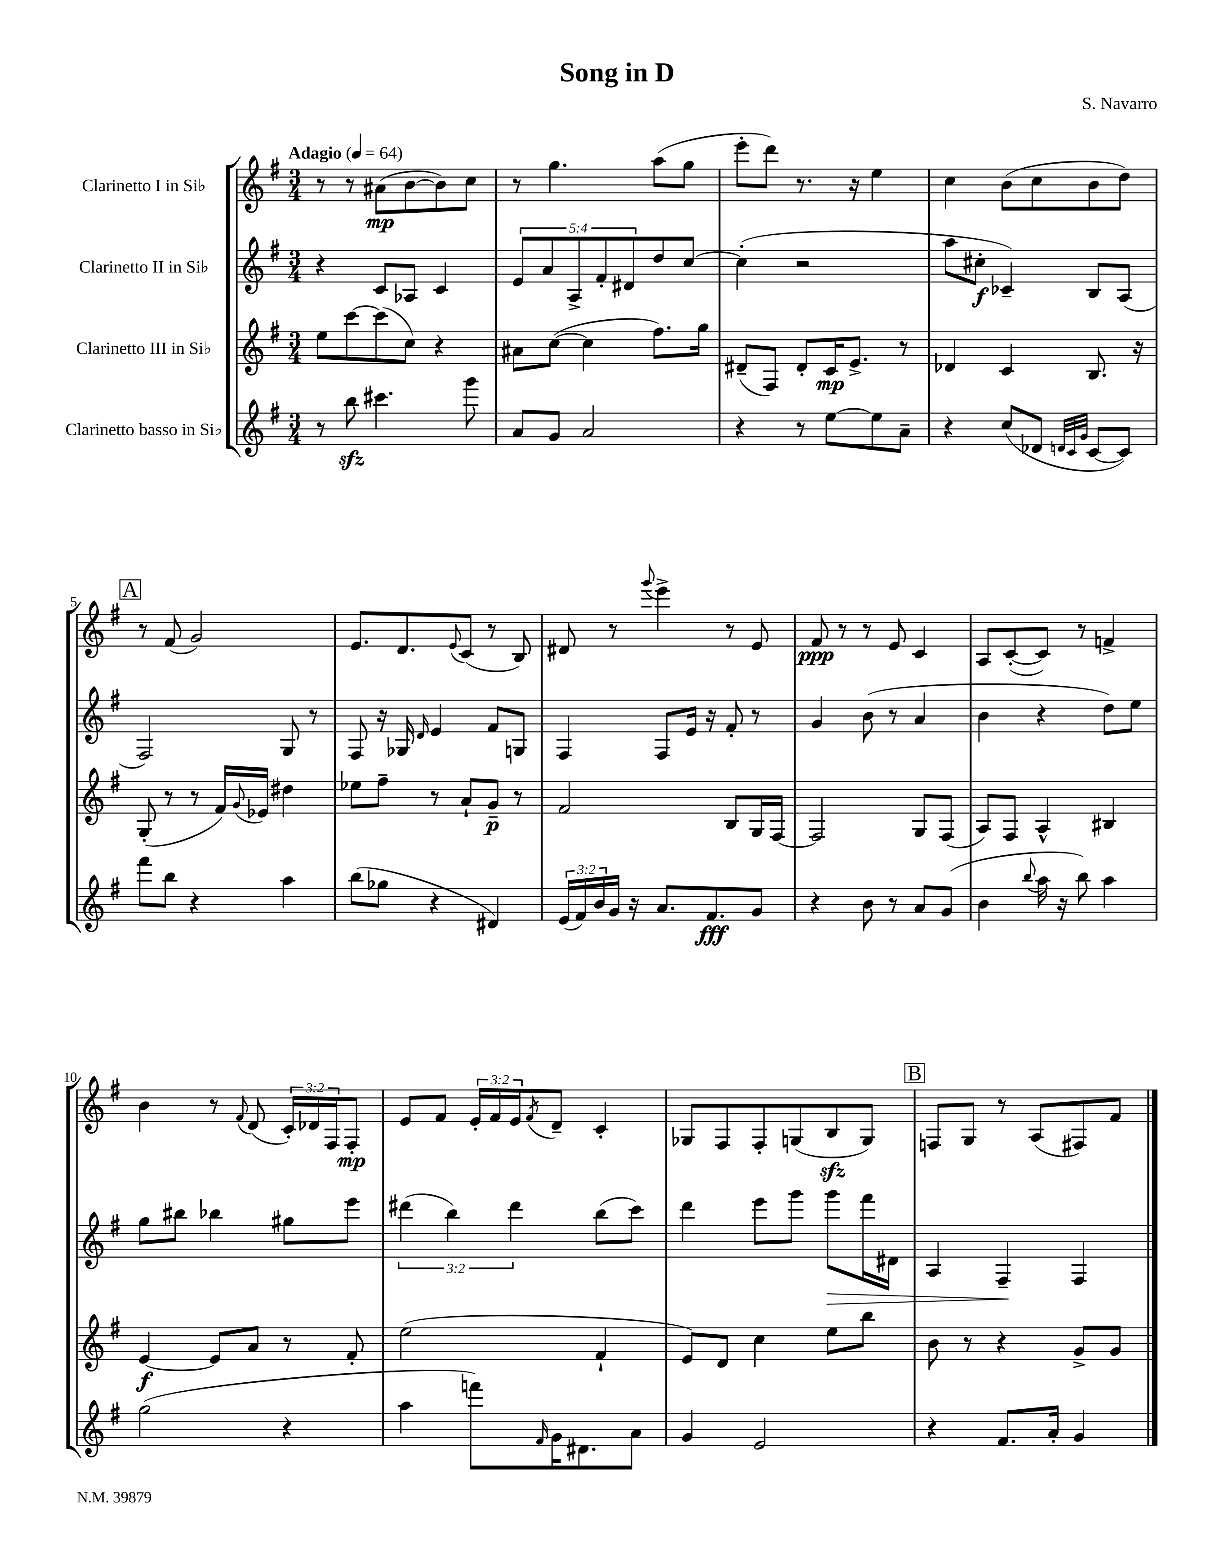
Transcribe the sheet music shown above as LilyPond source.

\header { title = "Song in D" composer = "S. Navarro" }
<<
\new StaffGroup <<
\new Staff = "s0" \with { instrumentName = "Clarinetto I in Sib" } {
    \clef treble \key g \major \numericTimeSignature \time 3/4 \override Staff.TupletNumber.text = #tuplet-number::calc-fraction-text \tempo "Adagio" 4 = 64
    r8 r8 ais'8\mp( b'8~ b'8) c''8 |
    r8 g''4. a''8( g''8 |
    e'''8-. d'''8) r8. r16 e''4 |
    c''4 b'8( c''8 b'8 d''8) |
    \mark \markup { \box "A" } r8 fis'8( g'2) |
    e'8. d'8. \appoggiatura { e'8 } c'8( r8 b8) |
    dis'8 r8 \appoggiatura { g'''8 } e'''4-> r8 e'8 |
    fis'8\ppp r8 r8 e'8 c'4 |
    a8 c'8~-.( c'8) r8 f'4-> |
    b'4 r8 \appoggiatura { fis'8 } d'8( \tuplet 3/2 { c'16-.) des'16 fis16 } fis8-.\mp |
    e'8 fis'8 \tuplet 3/2 { e'16-. fis'16 e'16 } \acciaccatura { fis'8 } d'8-- c'4-. |
    ges8 fis8 fis8-. g8( b8\sfz g8) |
    \mark \markup { \box "B" } f8 g8 r8 a8( fis8) fis'8 \bar "|." |
}
\new Staff = "s1" \with { instrumentName = "Clarinetto II in Sib" } {
    \clef treble \key g \major \numericTimeSignature \time 3/4 \override Staff.TupletNumber.text = #tuplet-number::calc-fraction-text
    r4 c'8 aes8 c'4 |
    \tuplet 5/4 { e'8 a'8 a8-> fis'8-. dis'8 } d''8 c''8~ |
    c''4-.( r2 |
    a''8 cis''8-.\f ces'4--) b8 a8( |
    \mark \markup { \box "A" } fis2) g8 r8 |
    fis8 r16 ges16 \grace { d'16 } e'4 fis'8 g8 |
    fis4 fis8 e'16 r16 fis'8-. r8 |
    g'4 b'8( r8 a'4 |
    b'4 r4 d''8) e''8 |
    g''8 bis''8 bes''4 gis''8 e'''8 |
    \tuplet 3/2 { dis'''4( b''4) dis'''4 } b''8( c'''8) |
    d'''4 e'''8 g'''8 g'''8\> fis'''16 dis'16 |
    \mark \markup { \box "B" } a4 fis4--\! fis4 \bar "|." |
}
\new Staff = "s2" \with { instrumentName = "Clarinetto III in Sib" } {
    \clef treble \key g \major \numericTimeSignature \time 3/4
    e''8 c'''8~ c'''8( c''8) r4 |
    ais'8 c''8~( c''4 fis''8.) g''16 |
    dis'8--( fis8) dis'8-. c'16\mp e'8.-> r8 |
    des'4 c'4 b8. r16 |
    \mark \markup { \box "A" } g8-.( r8 r8 fis'16) \appoggiatura { g'8 } ees'16 dis''4 |
    ees''8 fis''8-- r8 a'8-! g'8--\p r8 |
    fis'2 b8 g16 fis16~ |
    fis2 g8 fis8( |
    a8) fis8 a4-^ bis4 |
    e'4~\f e'8 a'8 r8 fis'8-. |
    e''2( fis'4-! |
    e'8) d'8 c''4 e''8 b''8 |
    \mark \markup { \box "B" } b'8 r8 r4 g'8-> g'8 \bar "|." |
}
\new Staff = "s3" \with { instrumentName = "Clarinetto basso in Sib" } {
    \clef treble \key g \major \numericTimeSignature \time 3/4 \override Staff.TupletNumber.text = #tuplet-number::calc-fraction-text
    r8 b''8\sfz cis'''4. g'''8 |
    a'8 g'8 a'2 |
    r4 r8 e''8~ e''8 a'8-- |
    r4 c''8( des'8 \grace { d'32 c'32 g'32 } c'8~ c'8) |
    \mark \markup { \box "A" } fis'''8 b''8 r4 a''4 |
    b''8( ges''8 r4 dis'4) |
    \tuplet 3/2 { e'16( fis'16) b'16 } g'16 r16 a'8. fis'8.\fff g'8 |
    r4 b'8 r8 a'8 g'8( |
    b'4 \appoggiatura { b''8 } a''16 r16 b''8) a''4 |
    g''2( r4 |
    a''4 f'''8) \grace { fis'16 } g'16 dis'8. a'8 |
    g'4 e'2 |
    \mark \markup { \box "B" } r4 fis'8. a'16-. g'4 \bar "|." |
}
>>
>>
